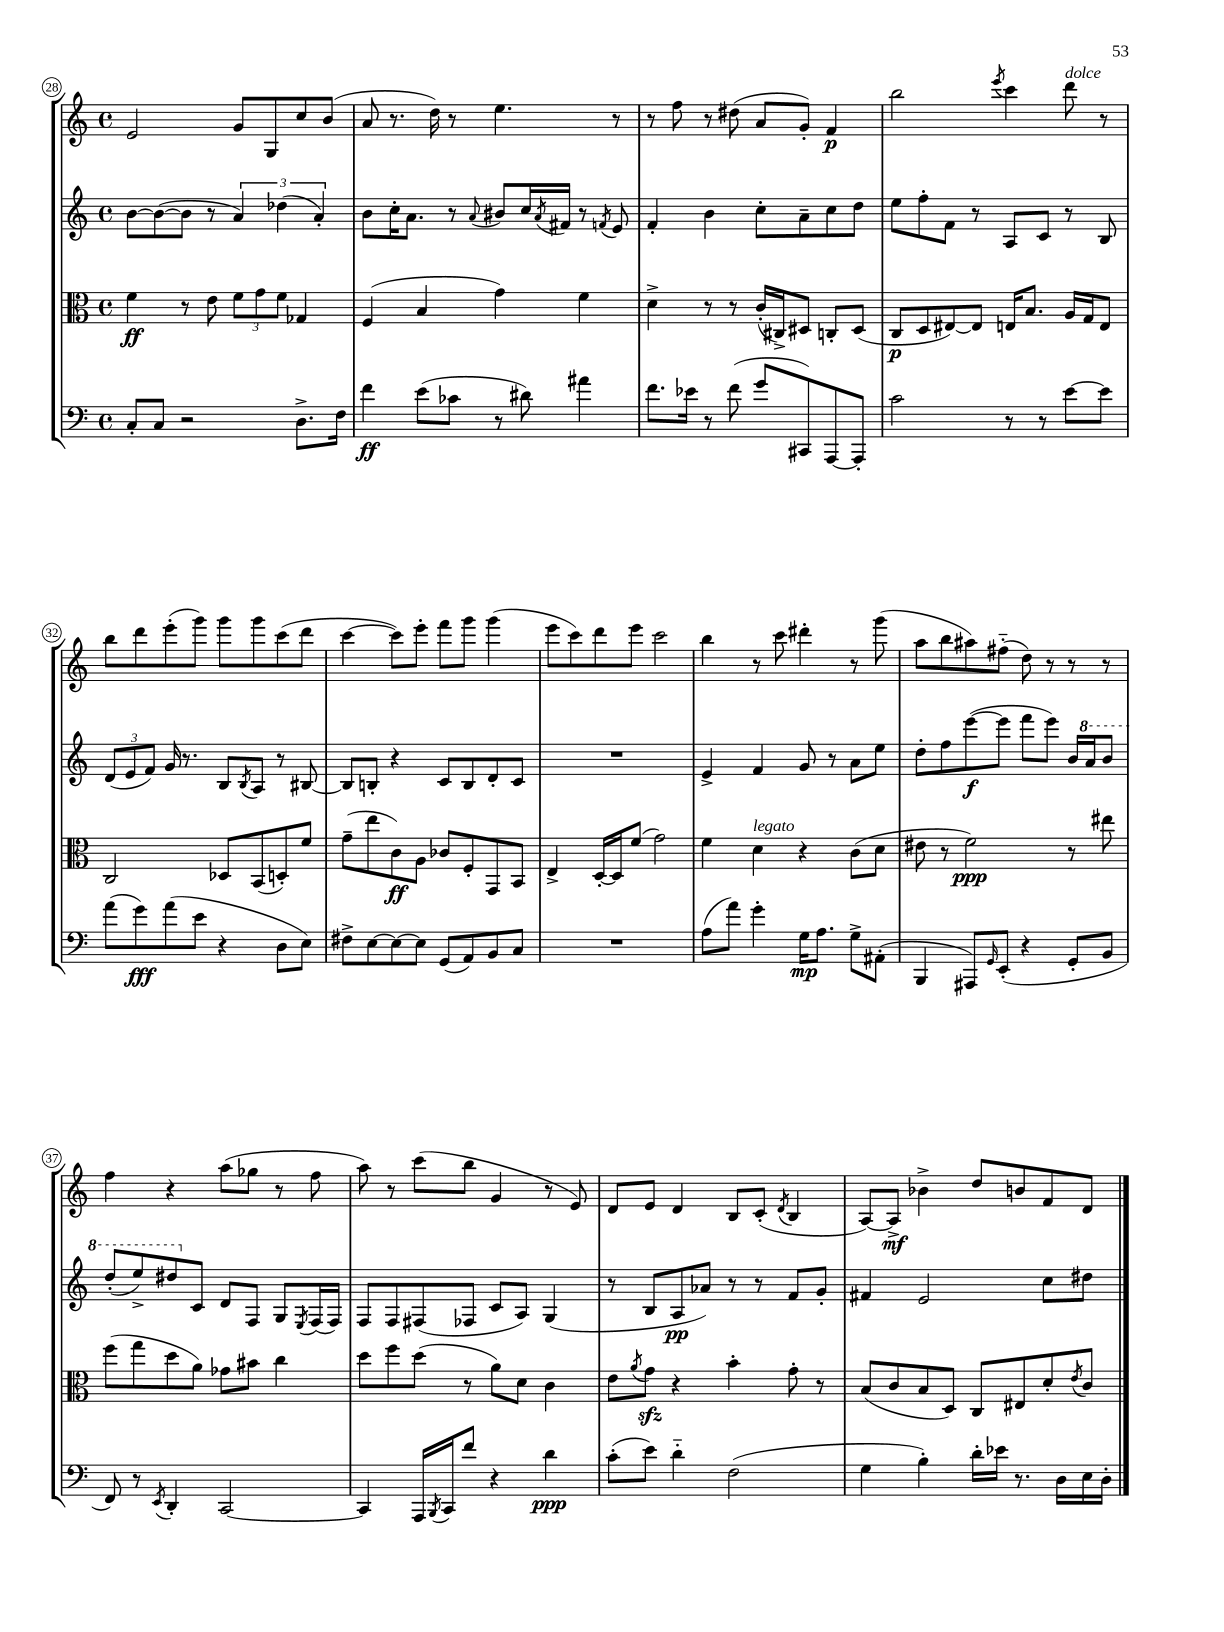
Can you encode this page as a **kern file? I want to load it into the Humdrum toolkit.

**kern	**dynam	**kern	**dynam	**kern	**dynam	**kern	**dynam
*part4	*part4	*part3	*part3	*part2	*part2	*part1	*part1
*staff4	*staff4	*staff3	*staff3	*staff2	*staff2	*staff1	*staff1
*clefF4	*	*clefC3	*	*clefG2	*	*clefG2	*
*k[]	*	*k[]	*	*k[]	*	*k[]	*
*M4/4	*	*M4/4	*	*M4/4	*	*M4/4	*
*met(c)	*	*met(c)	*	*met(c)	*	*met(c)	*
=28	=28	=28	=28	=28	=28	=28	=28
8C'/L	.	4f\	ff	[8b\L	.	2e/	.
8C/J	.	.	.	(8b\_	.	.	.
2r	.	8r	.	8b\J]	.	.	.
.	.	8e\	.	8r	.	.	.
.	.	12f\L	.	6a/)	.	8g/L	.
.	.	12g\	.	.	.	.	.
.	.	.	.	.	.	8G/	.
.	.	12f\J	.	(6dd-X\	.	.	.
8.D^\L	.	4G-X/	.	.	.	8cc/	.
.	.	.	.	6a'/)	.	.	.
.	.	.	.	.	.	(8b/J	.
16F\Jk	.	.	.	.	.	.	.
=29	=29	=29	=29	=29	=29	=29	=29
4f\	ff	(4F/	.	8b\L	.	8a/	.
.	.	.	.	16cc'\K	.	8.r	.
.	.	.	.	8.a\J	.	.	.
(8e\L	.	4B/	.	.	.	.	.
.	.	.	.	.	.	16dd\)	.
8c-X\J	.	.	.	8r	.	8r	.
.	.	.	.	8qqa/	.	.	.
8r	.	4g\)	.	8b#X/L	.	4.ee\	.
8d#X\)	.	.	.	16cc/L	.	.	.
.	.	.	.	8qa/	.	.	.
.	.	.	.	16f#X/JJ	.	.	.
4a#X\	.	4f\	.	8r	.	.	.
.	.	.	.	8qfn/	.	.	.
.	.	.	.	8e/	.	8r	.
=30	=30	=30	=30	=30	=30	=30	=30
8.f\L	.	4d^\	.	4f'/	.	8r	.
.	.	.	.	.	.	8ff\	.
16e-X\Jk	.	.	.	.	.	.	.
8r	.	8r	.	4b\	.	8r	.
(8f\	.	8r	.	.	.	(8dd#X\	.
8g/L	.	(16c'/LL	.	8cc'\L	.	8a/L	.
.	.	16C#X^/J)	.	.	.	.	.
8CC#X/)	.	8D#X/J	.	8a~\	.	8g'/J)	.
[8AAA/	.	8Cn'/L	.	8cc\	.	4f/	p
8AAA'/J]	.	(8D#/J	.	8dd\J	.	.	.
=31	=31	=31	=31	=31	=31	=31	=31
2c\	.	8C/L	p	8ee\L	.	2bb\	.
.	.	8D/	.	8ff'\	.	.	.
.	.	[8E#X/)	.	8f\J	.	.	.
.	.	8E#/J]	.	8r	.	.	.
.	.	.	.	.	.	8qeee/	.
8r	.	16En/KL	.	8A/L	.	4ccc\	.
.	.	8.B/J	.	.	.	.	.
8r	.	.	.	8c/J	.	.	.
!	!	!	!	!	!	!LO:TX:a:i:t=dolce	!
[8e\L	.	16A/LL	.	8r	.	8ddd\	.
.	.	16G/J	.	.	.	.	.
8e\J]	.	8E/J	.	8B/	.	8r	.
!!LO:LB:g=z
=32	=32	=32	=32	=32	=32	=32	=32
(8a\L	.	2C/	.	(12d/L	.	8bb\L	.
.	.	.	.	12e/	.	.	.
8g\)	fff	.	.	.	.	8ddd\	.
.	.	.	.	12f/J)	.	.	.
(8a\	.	.	.	16g/	.	(8eee'\	.
.	.	.	.	8.r	.	.	.
8e\J	.	.	.	.	.	8ggg\J)	.
4r	.	8D-X/L	.	8B/L	.	8ggg\L	.
.	.	.	.	8qB/	.	.	.
.	.	(8BB/	.	8A/J	.	8ggg\	.
8D\L	.	8Dn'/)	.	8r	.	(8ccc\	.
8E\J)	.	8f/J	.	[8B#X/	.	8ddd\J	.
=33	=33	=33	=33	=33	=33	=33	=33
8F#X^\L	.	(8g~\L	.	8B#/L]	.	[4ccc\	.
[8E\	.	8ee\	.	8Bn'/J	.	.	.
8E\_	.	8c\)	ff	4r	.	8ccc\L])	.
8E\J]	.	8A\J	.	.	.	8eee'\J	.
(8GG/L	.	8c-X/L	.	8c/L	.	8fff\L	.
8AA/)	.	8F'/	.	8B/	.	8ggg\J	.
8BB/	.	8GG/	.	8d'/	.	(4ggg\	.
8C/J	.	8BB/J	.	8c/J	.	.	.
=34	=34	=34	=34	=34	=34	=34	=34
1r	.	4E^/	.	1r	.	8eee\L	.
.	.	.	.	.	.	8ccc\)	.
.	.	[16D'/LL	.	.	.	8ddd\	.
.	.	16D/J]	.	.	.	.	.
.	.	(8f/J	.	.	.	8eee\J	.
.	.	2g\)	.	.	.	2ccc\	.
=35	=35	=35	=35	=35	=35	=35	=35
(8A\L	.	4f\	.	4e^/	.	4bb\	.
8a\J)	.	.	.	.	.	.	.
!	!	!LO:TX:a:i:t=legato	!	!	!	!	!
4g'\	.	4d\	.	4f/	.	8r	.
.	.	.	.	.	.	8ccc\	.
16G\KL	mp	4r	.	8g/	.	4ddd#X'\	.
8.A\J	.	.	.	.	.	.	.
.	.	.	.	8r	.	.	.
8G^\L	.	(8c\L	.	8a\L	.	8r	.
(8AA#X'\J	.	8d\J	.	8ee\J	.	(8ggg\	.
=36	=36	=36	=36	=36	=36	=36	=36
4BBB/	.	8e#X\	.	8dd'\L	.	8aa\L	.
.	.	8r	.	8ff\	.	8bb\	.
8AAA#X/L)	.	2f\)	ppp	([8eee\	f	8aa#X\)	.
16qqGG/	.	.	.	.	.	.	.
(8EE'/J	.	.	.	8eee\J]	.	(8ff#X\J	.
4r	.	.	.	8fff\L	.	8dd\)	.
.	.	.	.	8eee\J)	.	8r	.
8GG'/L	.	8r	.	16b/LL	.	8r	.
*	*	*	*	*8va	*	*	*
.	.	.	.	16aa/J	.	.	.
8BB/J	.	8ee#X\	.	8bb/J	.	8r	.
!!LO:LB:g=z
=37	=37	=37	=37	=37	=37	=37	=37
8FF/)	.	(8ff\L	.	(8ddd'/L	.	4ff\	.
8r	.	8gg\	.	8eee^/)	.	.	.
8qEE/	.	.	.	.	.	.	.
4DD'/	.	8dd\	.	8ddd#X/	.	4r	.
*	*	*	*	*X8va	*	*	*
.	.	8a\J)	.	8c/J	.	.	.
[2CC/	.	8g-X\L	.	8d/L	.	(8aa\L	.
.	.	8b#X\J	.	8F/J	.	8gg-X\J	.
.	.	4cc\	.	8G/L	.	8r	.
.	.	.	.	8qE/	.	.	.
.	.	.	.	(16F/L	.	8ff\	.
.	.	.	.	16F/JJ)	.	.	.
=38	=38	=38	=38	=38	=38	=38	=38
4CC/]	.	8dd\L	.	8F/L	.	8aa\)	.
.	.	8ff\	.	8F/	.	8r	.
16AAA/LL	.	(8dd\J	.	(8F#X/	.	(8ccc\L	.
8qBBB/	.	.	.	.	.	.	.
16CC/J	.	.	.	.	.	.	.
8f/J	.	8r	.	8F-X/J	.	8bb\J	.
4r	.	8a\L)	.	8c/L	.	4g/	.
.	.	8d\J	.	8A/J)	.	.	.
4d\	ppp	4c\	.	(4G/	.	8r	.
.	.	.	.	.	.	8e/)	.
=39	=39	=39	=39	=39	=39	=39	=39
(8c'\L	.	8e\L	.	8r	.	8d/L	.
.	.	8qa/	.	.	.	.	.
8e\J)	.	8gzz\J	.	8B/L	.	8e/J	.
4d\	.	4r	.	8A/	pp	4d/	.
.	.	.	.	8a-X/J)	.	.	.
(2F\	.	4b'\	.	8r	.	8B/L	.
.	.	.	.	8r	.	(8c'/J	.
.	.	.	.	.	.	8qd/	.
.	.	8g'\	.	8f/L	.	4B/	.
.	.	8r	.	8g'/J	.	.	.
=40	=40	=40	=40	=40	=40	=40	=40
4G\	.	(8B/L	.	4f#X/	.	[8A/L)	.
.	.	8c/	.	.	.	8A^/J]	mf
4B'\)	.	8B/	.	2e/	.	4b-X^\	.
.	.	8D/J)	.	.	.	.	.
16d'\LL	.	8C/L	.	.	.	8dd/L	.
16e-X\JJ	.	.	.	.	.	.	.
8.r	.	8E#X/	.	.	.	8bn/	.
.	.	8d'/	.	8cc\L	.	8f/	.
16D\LL	.	.	.	.	.	.	.
.	.	8qe/	.	.	.	.	.
16E\	.	8c/J	.	8dd#X\J	.	8d/J	.
16D'\JJ	.	.	.	.	.	.	.
==	==	==	==	==	==	==	==
*-	*-	*-	*-	*-	*-	*-	*-
